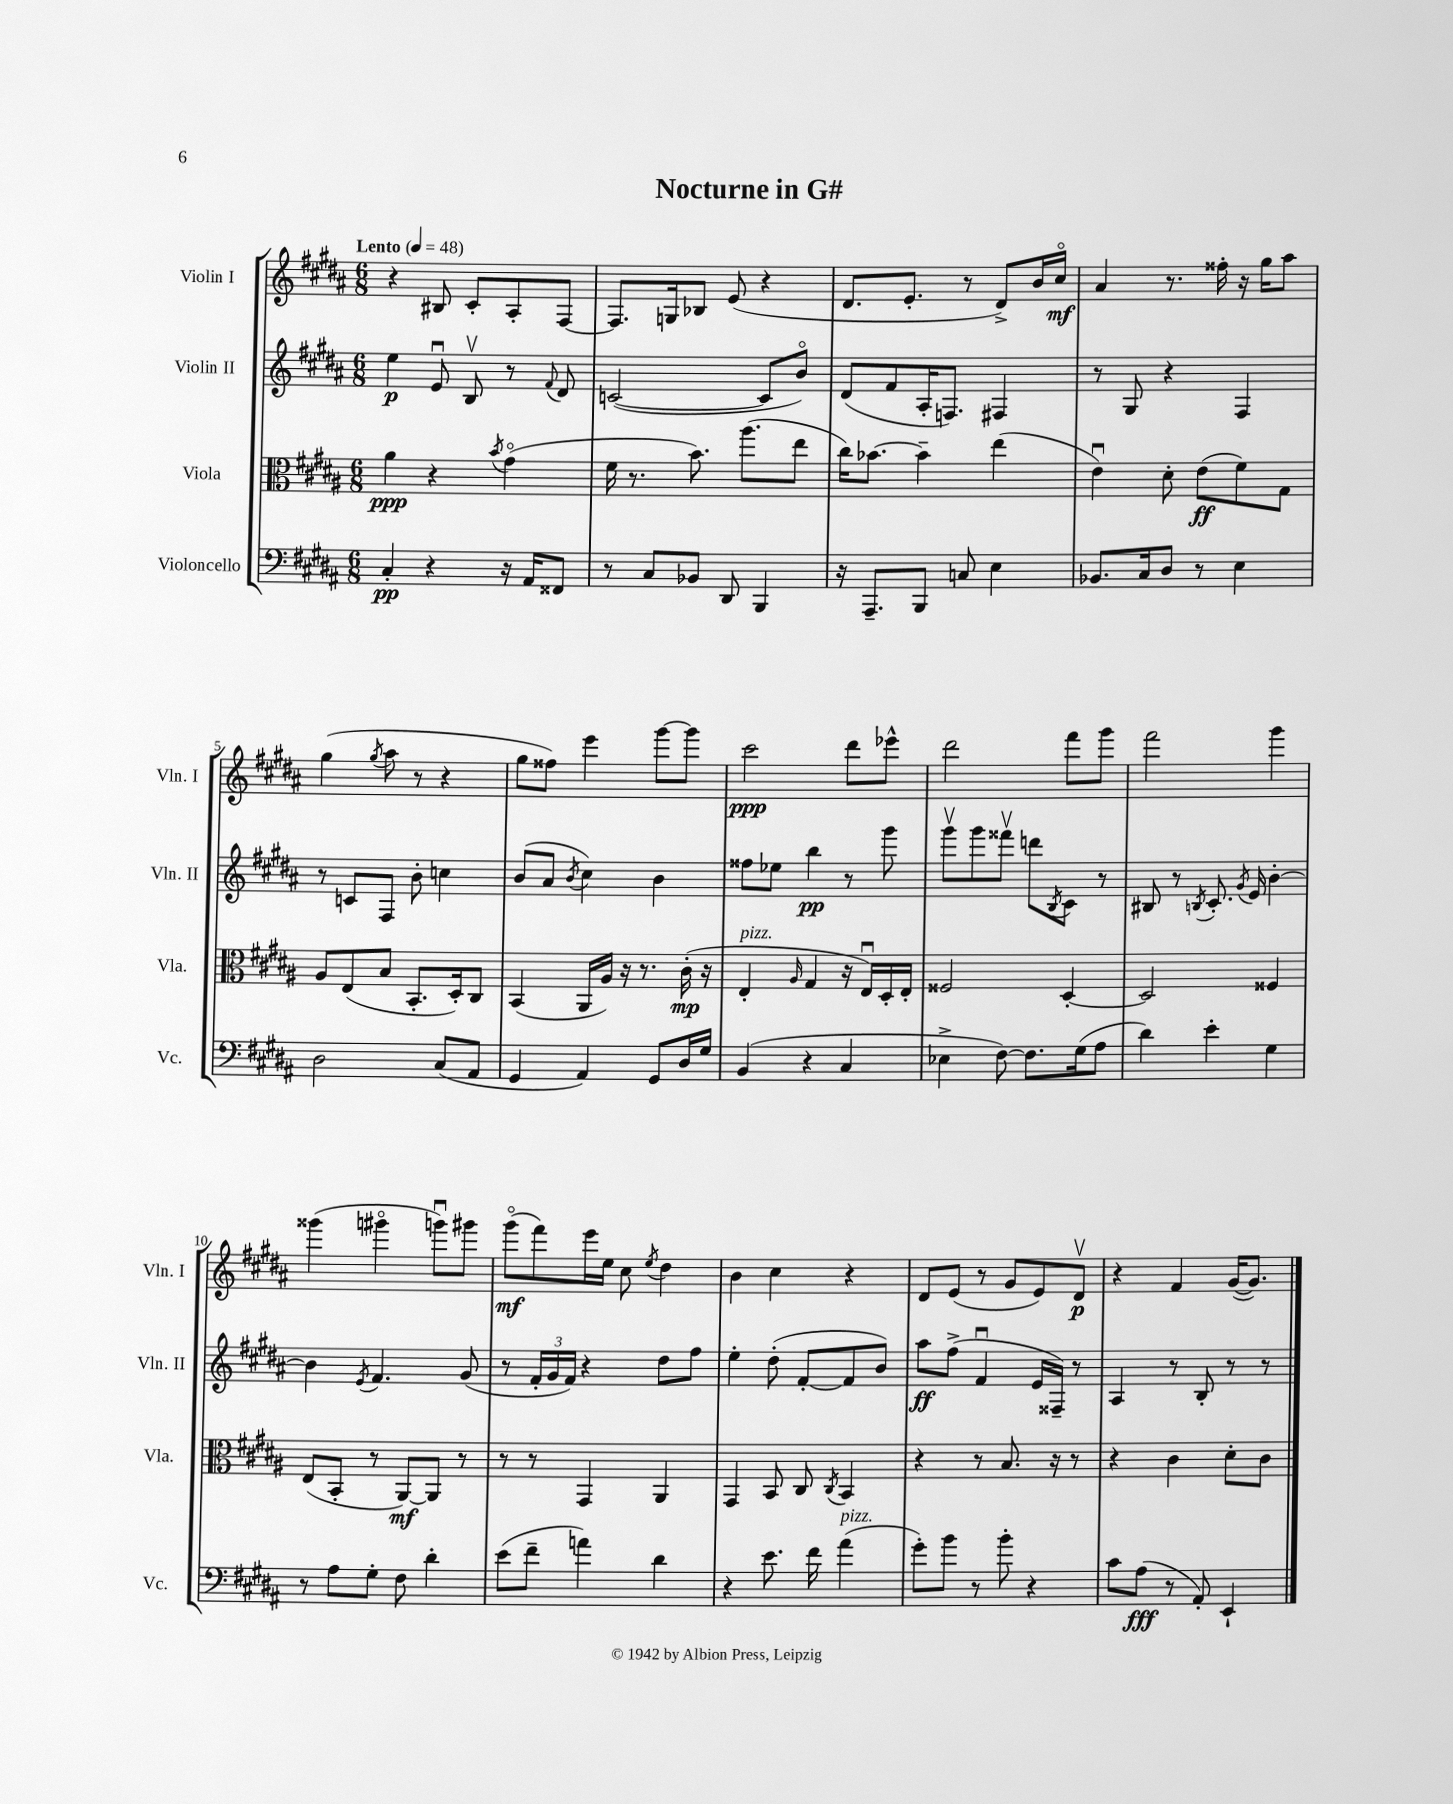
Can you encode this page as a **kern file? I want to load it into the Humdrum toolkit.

**kern	**dynam	**kern	**dynam	**kern	**dynam	**kern	**dynam
*part4	*part4	*part3	*part3	*part2	*part2	*part1	*part1
*staff4	*staff4	*staff3	*staff3	*staff2	*staff2	*staff1	*staff1
*I"Violoncello	*	*I"Viola	*	*I"Violin II	*	*I"Violin I	*
*I'Vc.	*	*I'Vla.	*	*I'Vln. II	*	*I'Vln. I	*
*clefF4	*	*clefC3	*	*clefG2	*	*clefG2	*
*k[f#c#g#d#a#]	*	*k[f#c#g#d#a#]	*	*k[f#c#g#d#a#]	*	*k[f#c#g#d#a#]	*
*M6/8	*	*M6/8	*	*M6/8	*	*M6/8	*
*MM48	*	*MM48	*	*MM48	*	*MM48	*
=1	=1	=1	=1	=1	=1	=1	=1
!	!	!	!	!	!	!LO:TX:a:B:t=Lento	!
4C#'/	pp	4a#\	ppp	4ee\	p	4r	.
4r	.	4r	.	8eu/	.	8B#X/	.
.	.	.	.	8Bv/	.	8c#'/L	.
.	.	8qb/	.	.	.	.	.
16r	.	(4g#\	.	8r	.	8A#'/	.
16AA#/KL	.	.	.	.	.	.	.
.	.	.	.	8qqf#/	.	.	.
8FF##X/J	.	.	.	8d#/	.	[8F#/J	.
=2	=2	=2	=2	=2	=2	=2	=2
8r	.	16f#\	.	([2cn/	.	8.F#/L]	.
.	.	8.r	.	.	.	.	.
8C#/L	.	.	.	.	.	.	.
.	.	.	.	.	.	16Gn/k	.
8BB-X/J	.	8.b\)	.	.	.	8B-X/J	.
8DD#/	.	.	.	.	.	(8e/	.
.	.	(8.aa#\L	.	.	.	.	.
4BBB/	.	.	.	8c/L]	.	4r	.
.	.	8ee\J	.	8b/J)	.	.	.
=3	=3	=3	=3	=3	=3	=3	=3
16r	.	16cc#\KL)	.	(8d#/L	.	8.d#/L	.
8.AAA#~/L	.	[8.b-X\J	.	.	.	.	.
.	.	.	.	8f#/	.	.	.
.	.	.	.	.	.	8.e'/J	.
8BBB/J	.	4b-~\]	.	16A#'/K	.	.	.
.	.	.	.	8.Fn/J)	.	.	.
8Cn/	.	.	.	.	.	8r	.
4E\	.	(4ee\	.	4F#X/	.	8d#^/L)	.
.	.	.	.	.	.	16b/L	.
.	.	.	.	.	.	16cc#/JJ	mf
=4	=4	=4	=4	=4	=4	=4	=4
8.BB-X/L	.	4eu\)	.	8r	.	4a#/	.
.	.	.	.	8G#/	.	.	.
16C#/k	.	.	.	.	.	.	.
8D#/J	.	8d#'\	.	4r	.	8.r	.
8r	.	(8e\L	ff	.	.	.	.
.	.	.	.	.	.	16ff##X'\	.
4E\	.	8f#\)	.	4F#/	.	16r	.
.	.	.	.	.	.	16gg#\KL	.
.	.	8G#\J	.	.	.	8aa#\J	.
!!LO:LB:g=z
=5	=5	=5	=5	=5	=5	=5	=5
2D#\	.	8A#/L	.	8r	.	(4gg#\	.
.	.	(8E/	.	8cn/L	.	.	.
.	.	.	.	.	.	8qgg#/	.
.	.	8B/J	.	8F#/J	.	8aa#\	.
.	.	8.BB'/L	.	8b'\	.	8r	.
(8C#/L	.	.	.	4ccn\	.	4r	.
.	.	16D#'/k)	.	.	.	.	.
8AA#/J	.	8C#/J	.	.	.	.	.
=6	=6	=6	=6	=6	=6	=6	=6
4GG#/	.	(4BB/	.	(8b/L	.	8gg#\L	.
.	.	.	.	8a#/J	.	8ff##X\J)	.
.	.	.	.	8qb/	.	.	.
4AA#/)	.	16AA#/LL	.	4cc#\)	.	4eee\	.
.	.	16A#/JJ)	.	.	.	.	.
.	.	16r	.	.	.	.	.
.	.	8.r	.	.	.	.	.
8GG#/L	.	.	.	4b\	.	[8ggg#\L	.
16D#/L	.	(16c#'\	mp	.	.	8ggg#\J]	.
16G#/JJ	.	16r	.	.	.	.	.
=7	=7	=7	=7	=7	=7	=7	=7
!	!	!LO:TX:a:i:t=pizz.	!	!	!	!	!
(4BB/	.	4E'/	.	8ff##X\L	.	2ccc#\	ppp
.	.	.	.	8ee-X\J	.	.	.
.	.	16qqA#/	.	.	.	.	.
4r	.	4G#/	.	4bb\	pp	.	.
4C#/	.	16r	.	8r	.	8ddd#\L	.
.	.	16Eu/LL)	.	.	.	.	.
.	.	16D#'/	.	8ggg#\	.	8eee-X^^\J	.
.	.	16E'/JJ	.	.	.	.	.
=8	=8	=8	=8	=8	=8	=8	=8
4E-X^\	.	2F##X/	.	8ggg#v\L	.	2ddd#\	.
.	.	.	.	8ggg#\	.	.	.
[8F#\)	.	.	.	8fff##Xv\J	.	.	.
8.F#\L]	.	.	.	8dddn\L	.	.	.
.	.	.	.	8qB/	.	.	.
.	.	[4D#'/	.	8c#\J	.	8fff#\L	.
(16G#\k	.	.	.	.	.	.	.
8A#\J	.	.	.	8r	.	8ggg#\J	.
=9	=9	=9	=9	=9	=9	=9	=9
4d#\)	.	2D#/]	.	8B#X/	.	2fff#\	.
.	.	.	.	8r	.	.	.
.	.	.	.	8qBn/	.	.	.
4e'\	.	.	.	8.c#'/	.	.	.
.	.	.	.	8qg#/	.	.	.
.	.	.	.	16e/	.	.	.
4G#\	.	4F##X/	.	[4b'\	.	4ggg#\	.
!!LO:LB:g=z
=10	=10	=10	=10	=10	=10	=10	=10
8r	.	(8E/L	.	4b\]	.	(4ggg##X\	.
8A#\L	.	8BB'/J	.	.	.	.	.
.	.	.	.	8qe/	.	.	.
8G#'\J	.	8r	.	4.f#/	.	4ggg#X\	.
8F#\	.	[8AA#/L)	mf	.	.	.	.
4d#'\	.	8AA#/J]	.	.	.	8gggnu\L)	.
.	.	8r	.	(8g#/	.	8ggg#X\J	.
=11	=11	=11	=11	=11	=11	=11	=11
(8e\L	.	8r	.	8r	.	(8ggg#\L	mf
8f#~\J	.	8r	.	24f#'/LL	.	8fff#\)	.
.	.	.	.	24g#/	.	.	.
.	.	.	.	24f#/JJ)	.	.	.
4an\)	.	4GG#/	.	4r	.	16eee\L	.
.	.	.	.	.	.	16ee\JJ	.
.	.	.	.	.	.	8cc#\	.
.	.	.	.	.	.	8qee/	.
4d#\	.	4AA#/	.	8dd#\L	.	4dd#\	.
.	.	.	.	8ff#\J	.	.	.
=12	=12	=12	=12	=12	=12	=12	=12
4r	.	4GG#/	.	4ee'\	.	4b\	.
8.e\	.	8BB/	.	(8dd#'\	.	4cc#\	.
.	.	8C#/	.	[8f#'/L	.	.	.
16f#\	.	.	.	.	.	.	.
.	.	8qC#/	.	.	.	.	.
!LO:TX:a:i:t=pizz.	!	!	!	!	!	!	!
(4a#\	.	4BB/	.	8f#/]	.	4r	.
.	.	.	.	8b/J)	.	.	.
=13	=13	=13	=13	=13	=13	=13	=13
8g#'\L)	.	4r	.	8aa#\L	ff	8d#/L	.
8b\J	.	.	.	(8ff#^\J	.	(8e/J	.
8r	.	8r	.	4f#u/	.	8r	.
8b'\	.	8.B/	.	.	.	8g#/L	.
4r	.	.	.	16e/LL	.	8e/)	.
.	.	16r	.	16F##X~/JJ)	.	.	.
.	.	8r	.	8r	.	8d#v/J	p
=14	=14	=14	=14	=14	=14	=14	=14
8c#\L	.	4r	.	4A#/	.	4r	.
(8A#\J	fff	.	.	.	.	.	.
8r	.	4c#\	.	8r	.	4f#/	.
8AA#'/)	.	.	.	8B'/	.	.	.
4EE`/	.	8d#'\L	.	8r	.	([16g#/KL	.
.	.	.	.	.	.	8.g#/J])	.
.	.	8c#\J	.	8r	.	.	.
==	==	==	==	==	==	==	==
*-	*-	*-	*-	*-	*-	*-	*-
